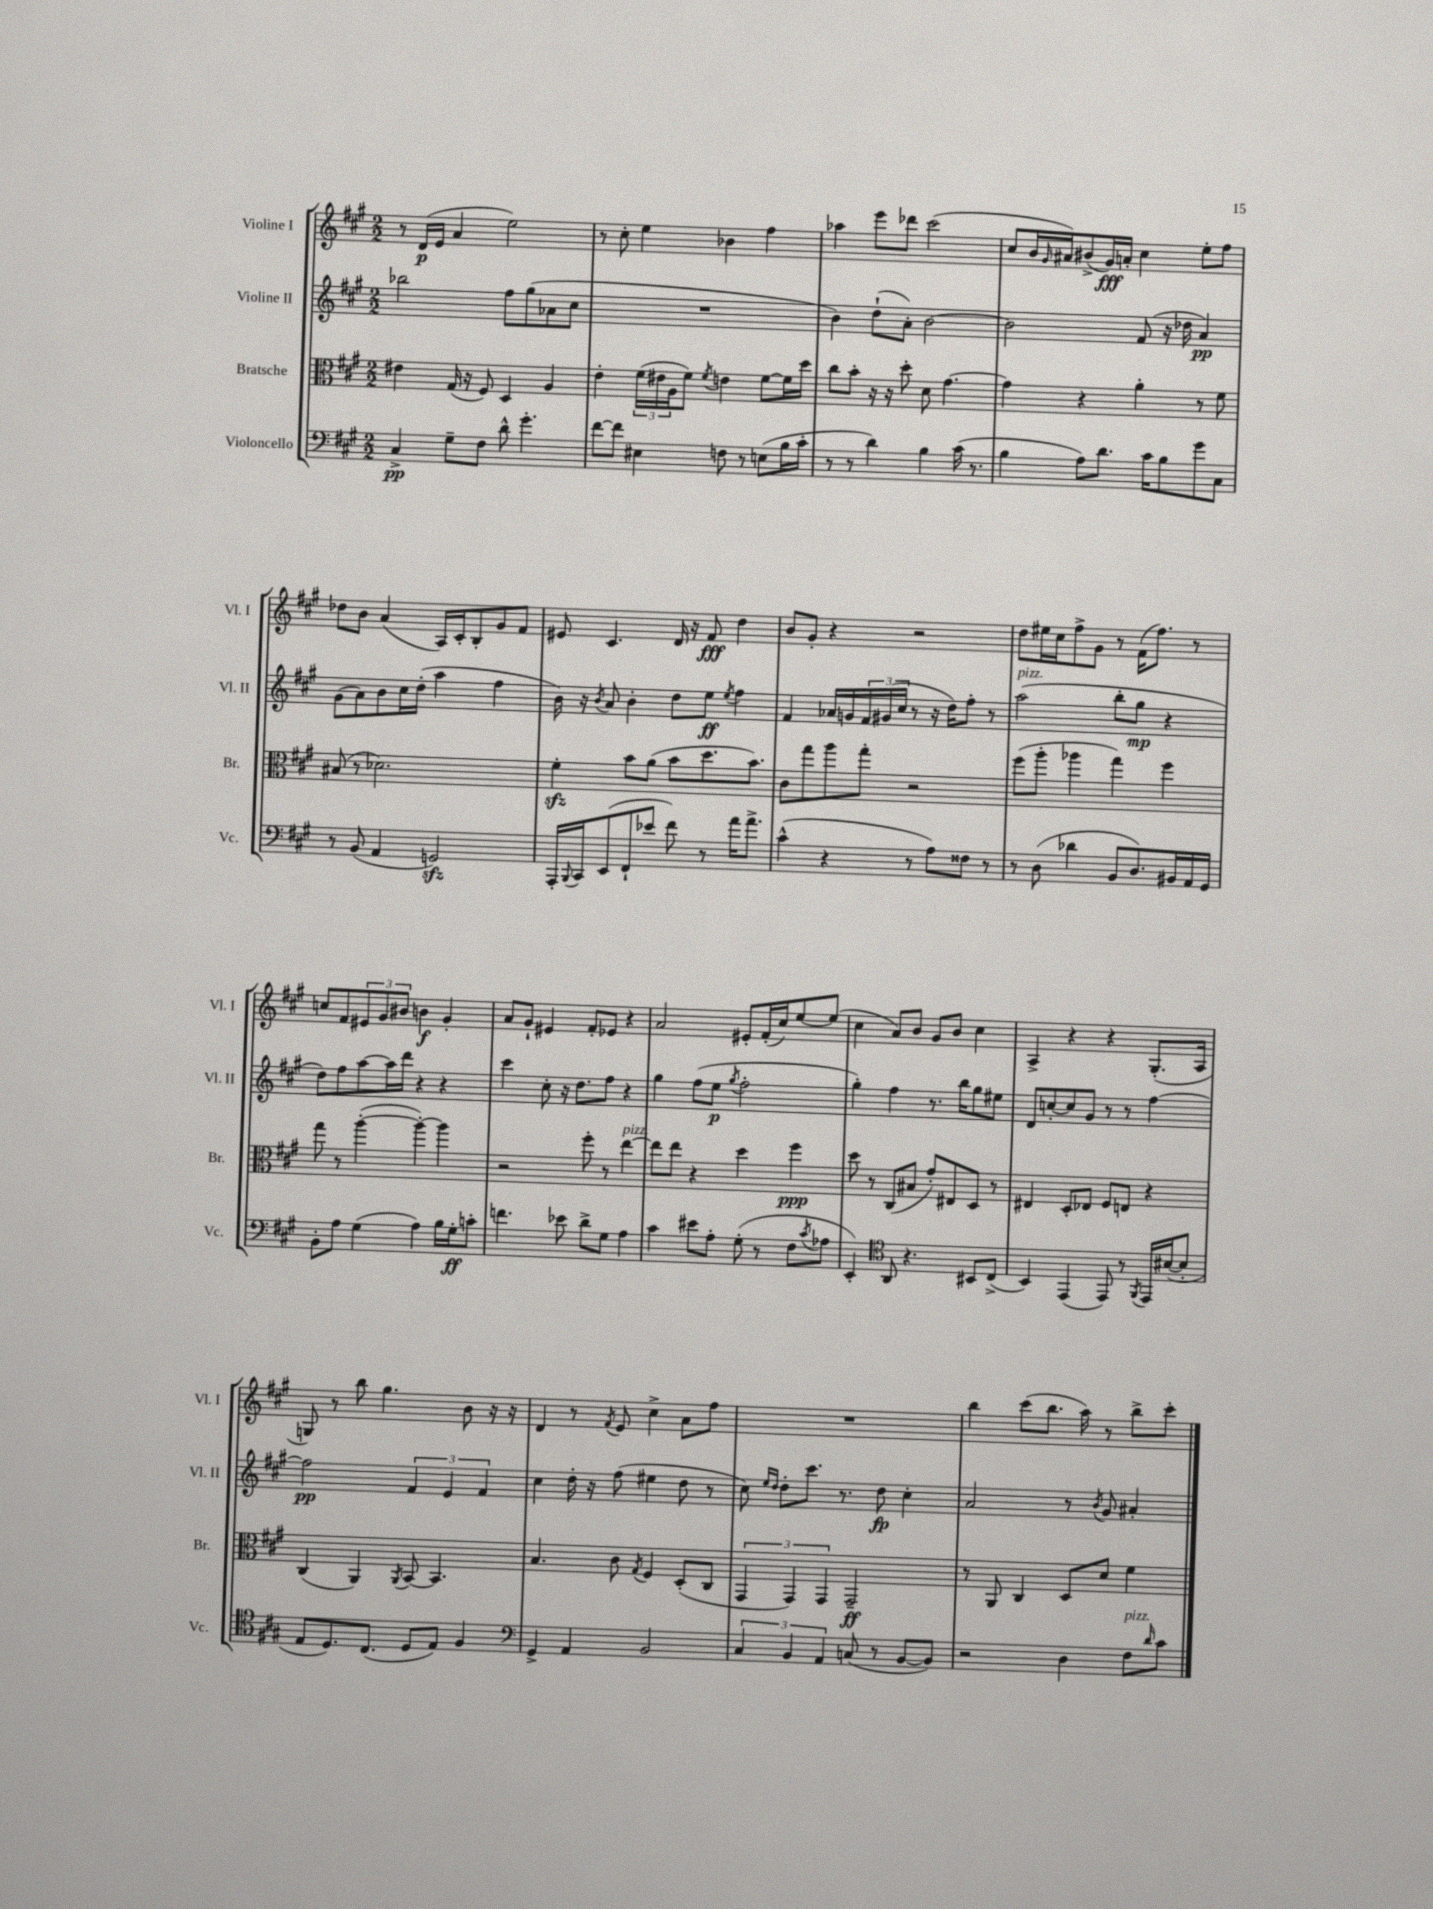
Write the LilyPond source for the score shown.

<<
\new StaffGroup <<
\new Staff = "s0" \with { instrumentName = "Violine I" shortInstrumentName = "Vl. I" } {
    \clef treble \key a \major \numericTimeSignature \time 2/2
    r8 d'16\p( e'16 a'4 e''2) |
    r8 cis''8-. e''4 bes'4 fis''4 |
    aes''4 e'''8 des'''8 cis'''2( |
    cis''8 b'16 \grace { gis'16 } ais'16) bis'8->( gis'16\fff) a'16-. cis''4 e''8-. fis''8 |
    des''8 b'8 a'4( a16) cis'16-. b8-. gis'8 fis'8 |
    eis'8 cis'4. d'16 r16 fis'8\fff d''4 |
    b'8 gis'8-. r4 r2 |
    d''8 eis''16 cis''16 fis''8-> gis'8 r8 fis'16( fis''8.) r8 |
    c''8 fis'8 \tuplet 3/2 { eis'8 gis'8 bis'8 } b'4\f gis'4-. |
    a'8 gis'8-! eis'4 fis'8-. ees'8 r4 |
    a'2 eis'8-. fis'16-.( cis''16) e''8~ e''8( |
    cis''4 a'8) b'8 gis'8 b'8 cis''4 |
    a4-> r4 r4 gis8.-.( a16 |
    g8) r8 b''8 gis''4. b'8 r16 r16 |
    d'4 r8 \acciaccatura { fis'8 } e'8 cis''4-> a'8 fis''8 |
    R1 |
    b''4 cis'''8( b''8. a''16) r8 b''8-> cis'''8-. \bar "|." |
}
\new Staff = "s1" \with { instrumentName = "Violine II" shortInstrumentName = "Vl. II" } {
    \clef treble \key a \major \numericTimeSignature \time 2/2
    bes''2 fis''8 gis''8( aes'8 cis''8 |
    R1 |
    b'4) d''8-!( a'8-.) b'2~ |
    b'2 fis'8( r16 des''16 a'4\pp) |
    gis'8( a'8) b'8 cis''16 d''16-.( a''4 fis''4 |
    b'16) r16 \acciaccatura { b'8 } a'8 b'4-. d''8 e''8\ff \acciaccatura { e''8 } fis''4 |
    fis'4 aes'16 g'16 \tuplet 3/2 { fis'16 gis'16( cis''16 } r8 r16 d''16) fis''8-. r8 |
    a''2^\markup { \italic "pizz." }( b''8-. gis''8\mp r4 |
    d''8) fis''8 a''8~ a''16 d'''16 r4 r4 |
    cis'''4 cis''8-. r16 d''8. fis''8 r4 |
    gis''4 fis''8( e''8\p \acciaccatura { gis''8 } fis''2-. |
    gis''4-.) fis''4 r8. b''16 gis''8 eis''8 |
    d'8 c''8~-. c''8 gis'8 r8 r8 fis''4~ |
    fis''2\pp \tuplet 3/2 { fis'4 e'4 fis'4 } |
    cis''4 d''16-. r16 fis''8( eis''4 d''8 r8 |
    cis''8) \grace { e''16 d''16 } d''8-. cis'''8. r8. d''8\fp cis''4-. |
    a'2 r8 \acciaccatura { b'8 } gis'8 ais'4-. \bar "|." |
}
\new Staff = "s2" \with { instrumentName = "Bratsche" shortInstrumentName = "Br." } {
    \clef alto \key a \major \numericTimeSignature \time 2/2
    eis'4 gis16( r16 fis8) d4 a4 |
    e'4-. \tuplet 3/2 { fis'16( eis'16 a16 } fis'8) \acciaccatura { fis'8 } e'4 fis'8~ fis'16 d''16 |
    cis''8 b'8-. r16 r16 d''8-. d'8 gis'4.~ |
    gis'4 r4 a'4-. r8 fis'8 |
    bis8( r8 des'2.) |
    fis'4-.\sfz b'8 a'8( b'8 d''8. b'8.) |
    cis'8 gis''8 a''8 gis''8-. r2 |
    fis''8( a''8-. aes''4 gis''4) fis''4 |
    gis''8 r8 a''4~-.( a''4~-.) a''4 |
    r2 fis''8-. r8 e''4~^\markup { \italic "pizz." } |
    e''8 e''8 r4 d''4 fis''4\ppp |
    d''8 r8 cis8( bis8 gis'8-.) eis8 d8 r8 |
    eis4 d8-. ees8 fis8 e8 r4 |
    cis4( a,4) \acciaccatura { a,8 } b,8~ b,4. |
    b4. cis'8 \acciaccatura { gis8 } fis4 d8-.( cis8 |
    \tuplet 3/2 { gis,4 gis,4) gis,4 } gis,2--\ff |
    r8 a,8 cis4 d8 d'8 fis'4 \bar "|." |
}
\new Staff = "s3" \with { instrumentName = "Violoncello" shortInstrumentName = "Vc." } {
    \clef bass \key a \major \numericTimeSignature \time 2/2
    cis4->\pp gis8-- fis8 d'8-^ gis'4.-. |
    fis'8~ fis'8 eis4 f8 r8 e8( b16 cis'16-. |
    r8 r8 d'4) b4 cis'16( r8. |
    b4 a8) d'8. cis'16 b8 gis'8 cis8 |
    r8 b,8( a,4 g,2\sfz) |
    a,,16-. \appoggiatura { b,,8 } cis,16 e,8( fis,8-! ees'8 fis'8) r8 a'16 a'8.-> |
    cis'4-^( r4 r8 a8) fisis8 r8 |
    r8 d8( des'4 b,8 d8.) bis,16 a,16 gis,16 |
    b,8-. a8 gis4( a4) b16 gis16-.\ff c'8-. |
    f'4. ees'8 d'8-> gis8 a4 |
    cis'4 eis'8 a8-. gis8-.( r8 fis8 \acciaccatura { cis'8 } aes8 |
    e,4-.) \clef tenor a,8 r4. bis,8 cis8->( |
    b,4) e,4( e,8) r8 \acciaccatura { fis,8 } e,16 bis16~( bis8-. |
    e8 d8.) cis8.( d8 e8) fis4 |
    \clef bass gis,4-> a,4 b,2 |
    \tuplet 3/2 { cis4 b,4 a,4 } c8( r8 b,8~ b,8) |
    r2 d4 fis8^\markup { \italic "pizz." } \grace { d'16 } cis'8 \bar "|." |
}
>>
>>
\layout { \context { \Score \remove "Bar_number_engraver" } }
